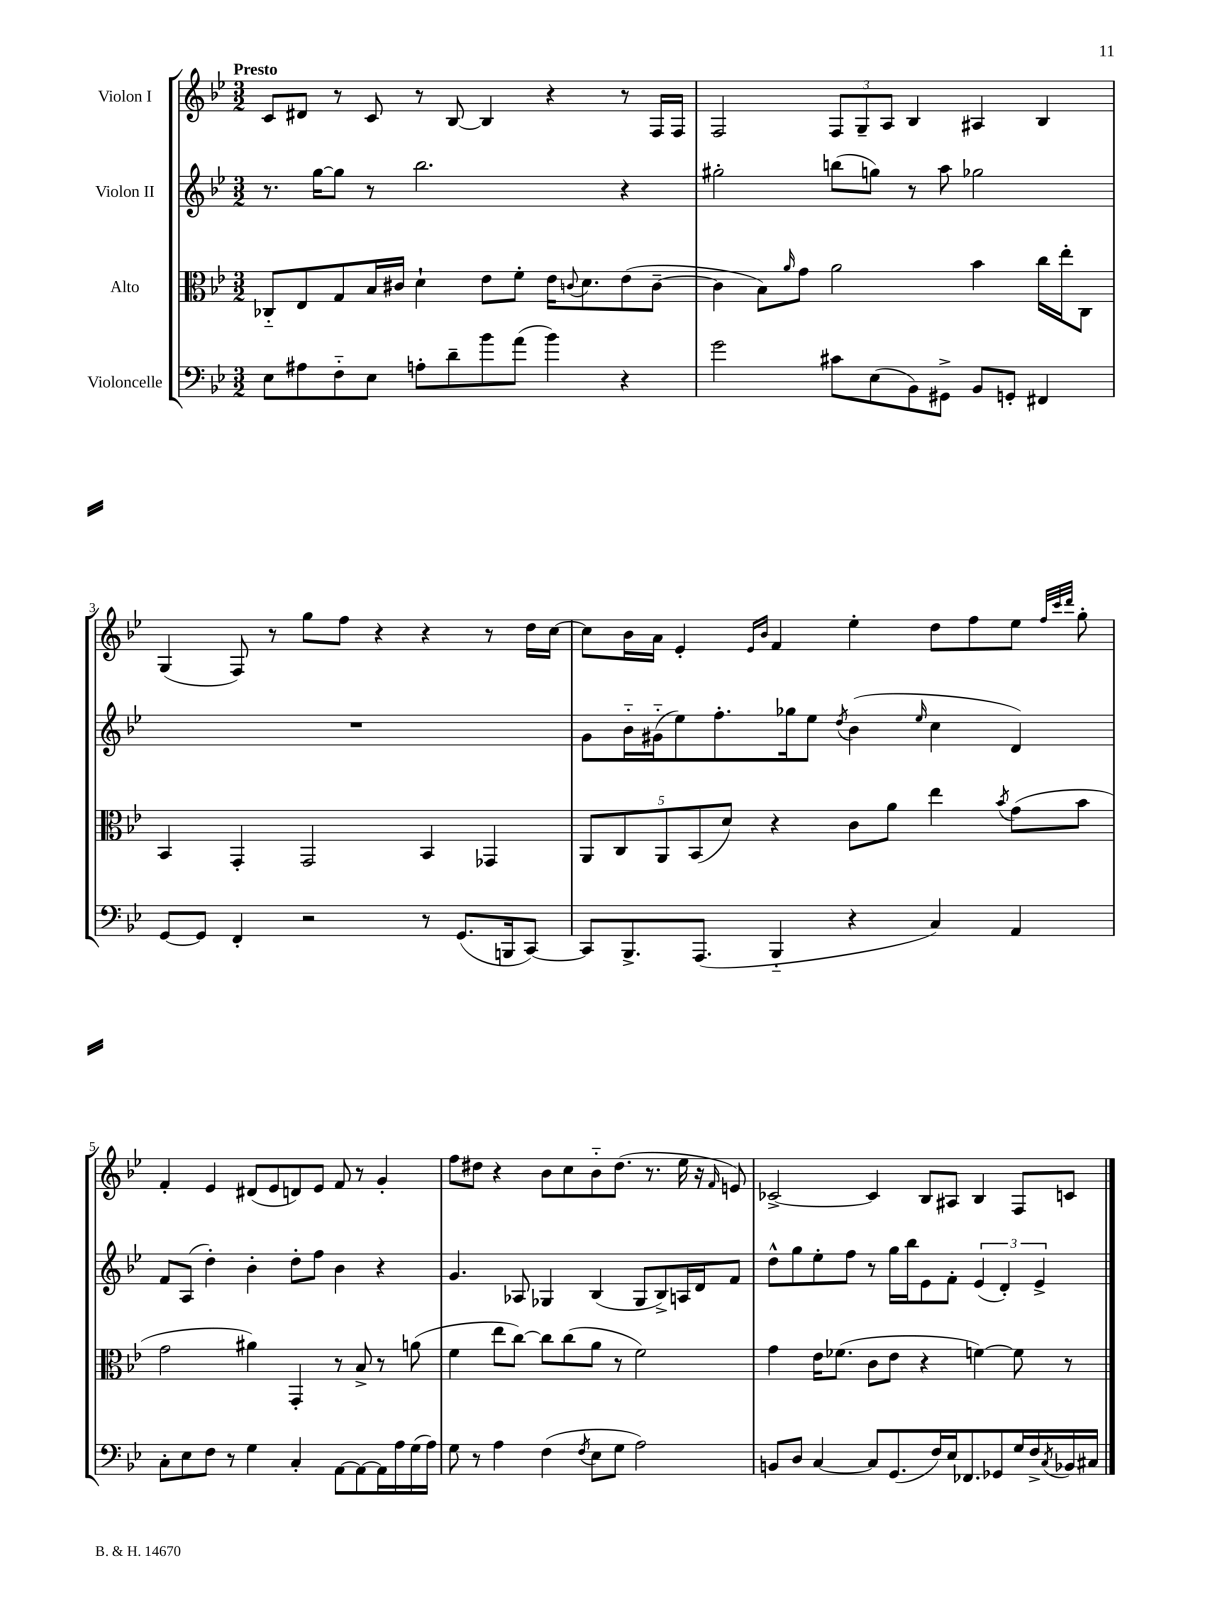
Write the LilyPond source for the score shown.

<<
\new StaffGroup <<
\new Staff = "s0" \with { instrumentName = "Violon I" } {
    \clef treble \key bes \major \numericTimeSignature \time 3/2 \tempo "Presto"
    c'8 dis'8 r8 c'8 r8 bes8~ bes4 r4 r8 f16 f16 |
    f2 \tuplet 3/2 { f8 g8-- a8 } bes4 ais4 bes4 |
    g4( f8) r8 g''8 f''8 r4 r4 r8 d''16 c''16~ |
    c''8 bes'16 a'16 ees'4-. \grace { ees'16 bes'16 } f'4 ees''4-. d''8 f''8 ees''8 \grace { f''32 c'''32 d'''32 } g''8-. |
    f'4-. ees'4 dis'8( ees'8 d'8) ees'8 f'8 r8 g'4-. |
    f''8 dis''8 r4 bes'8 c''8 bes'8-_ dis''8.( r8. ees''16 r16 \grace { f'16 } e'8) |
    ces'2~-> ces'4 bes8 ais8 bes4 f8 c'8 \bar "|." |
}
\new Staff = "s1" \with { instrumentName = "Violon II" } {
    \clef treble \key bes \major \numericTimeSignature \time 3/2
    r8. g''16~ g''8 r8 bes''2. r4 |
    gis''2-. b''8( g''8) r8 a''8 ges''2 |
    R1. |
    g'8 bes'16-_ gis'16-_( ees''8) f''8.-. ges''16 ees''8 \acciaccatura { d''8 } bes'4( \grace { ees''16 } c''4 d'4) |
    f'8 a8( d''4-.) bes'4-. d''8-. f''8 bes'4 r4 |
    g'4. aes8 ges4 bes4( ges8 bes8->) a16 d'16 f'8 |
    d''8-^ g''8 ees''8-. f''8 r8 g''16 bes''16 ees'8 f'8-. \tuplet 3/2 { ees'4( d'4-.) ees'4-> } \bar "|." |
}
\new Staff = "s2" \with { instrumentName = "Alto" } {
    \clef alto \key bes \major \numericTimeSignature \time 3/2
    ces8-_ ees8 g8 bes16 cis'16 d'4-! ees'8 f'8-. ees'16 \appoggiatura { c'8 } d'8. ees'8( c'8~-- |
    c'4 bes8) \grace { a'16 } g'8 a'2 bes'4 c''16 ees''16-. c8 |
    bes,4 g,4-. g,2 bes,4 ges,4 |
    \tuplet 5/4 { a,8 c8 a,8 bes,8( d'8) } r4 c'8 a'8 ees''4 \acciaccatura { bes'8 } g'8( bes'8 |
    g'2 ais'4) g,4-. r8 bes8-> r8 a'8( |
    f'4 ees''8 c''8~) c''8 c''8( a'8 r8 f'2) |
    g'4 ees'16 fes'8.( c'8 ees'8 r4 f'4~) f'8 r8 \bar "|." |
}
\new Staff = "s3" \with { instrumentName = "Violoncelle" } {
    \clef bass \key bes \major \numericTimeSignature \time 3/2
    ees8 ais8 f8-_ ees8 a8-. d'8-- bes'8 a'8( bes'4) r4 |
    g'2 cis'8 ees8( bes,8) gis,8-> bes,8 g,8-. fis,4 |
    g,8~ g,8 f,4-. r2 r8 g,8.( b,,16 c,8~) |
    c,8 bes,,8.-> a,,8.( bes,,4-_ r4 c4) a,4 |
    c8-. ees8 f8 r8 g4 c4-. a,8~ a,8~ a,16 a16 g16( a16) |
    g8 r8 a4 f4( \acciaccatura { f8 } ees8 g8 a2) |
    b,8 d8 c4~ c8 g,8.( f16) ees16 fes,8. ges,8 g16 f16-> \acciaccatura { c8 } bes,16 cis16 \bar "|." |
}
>>
>>
